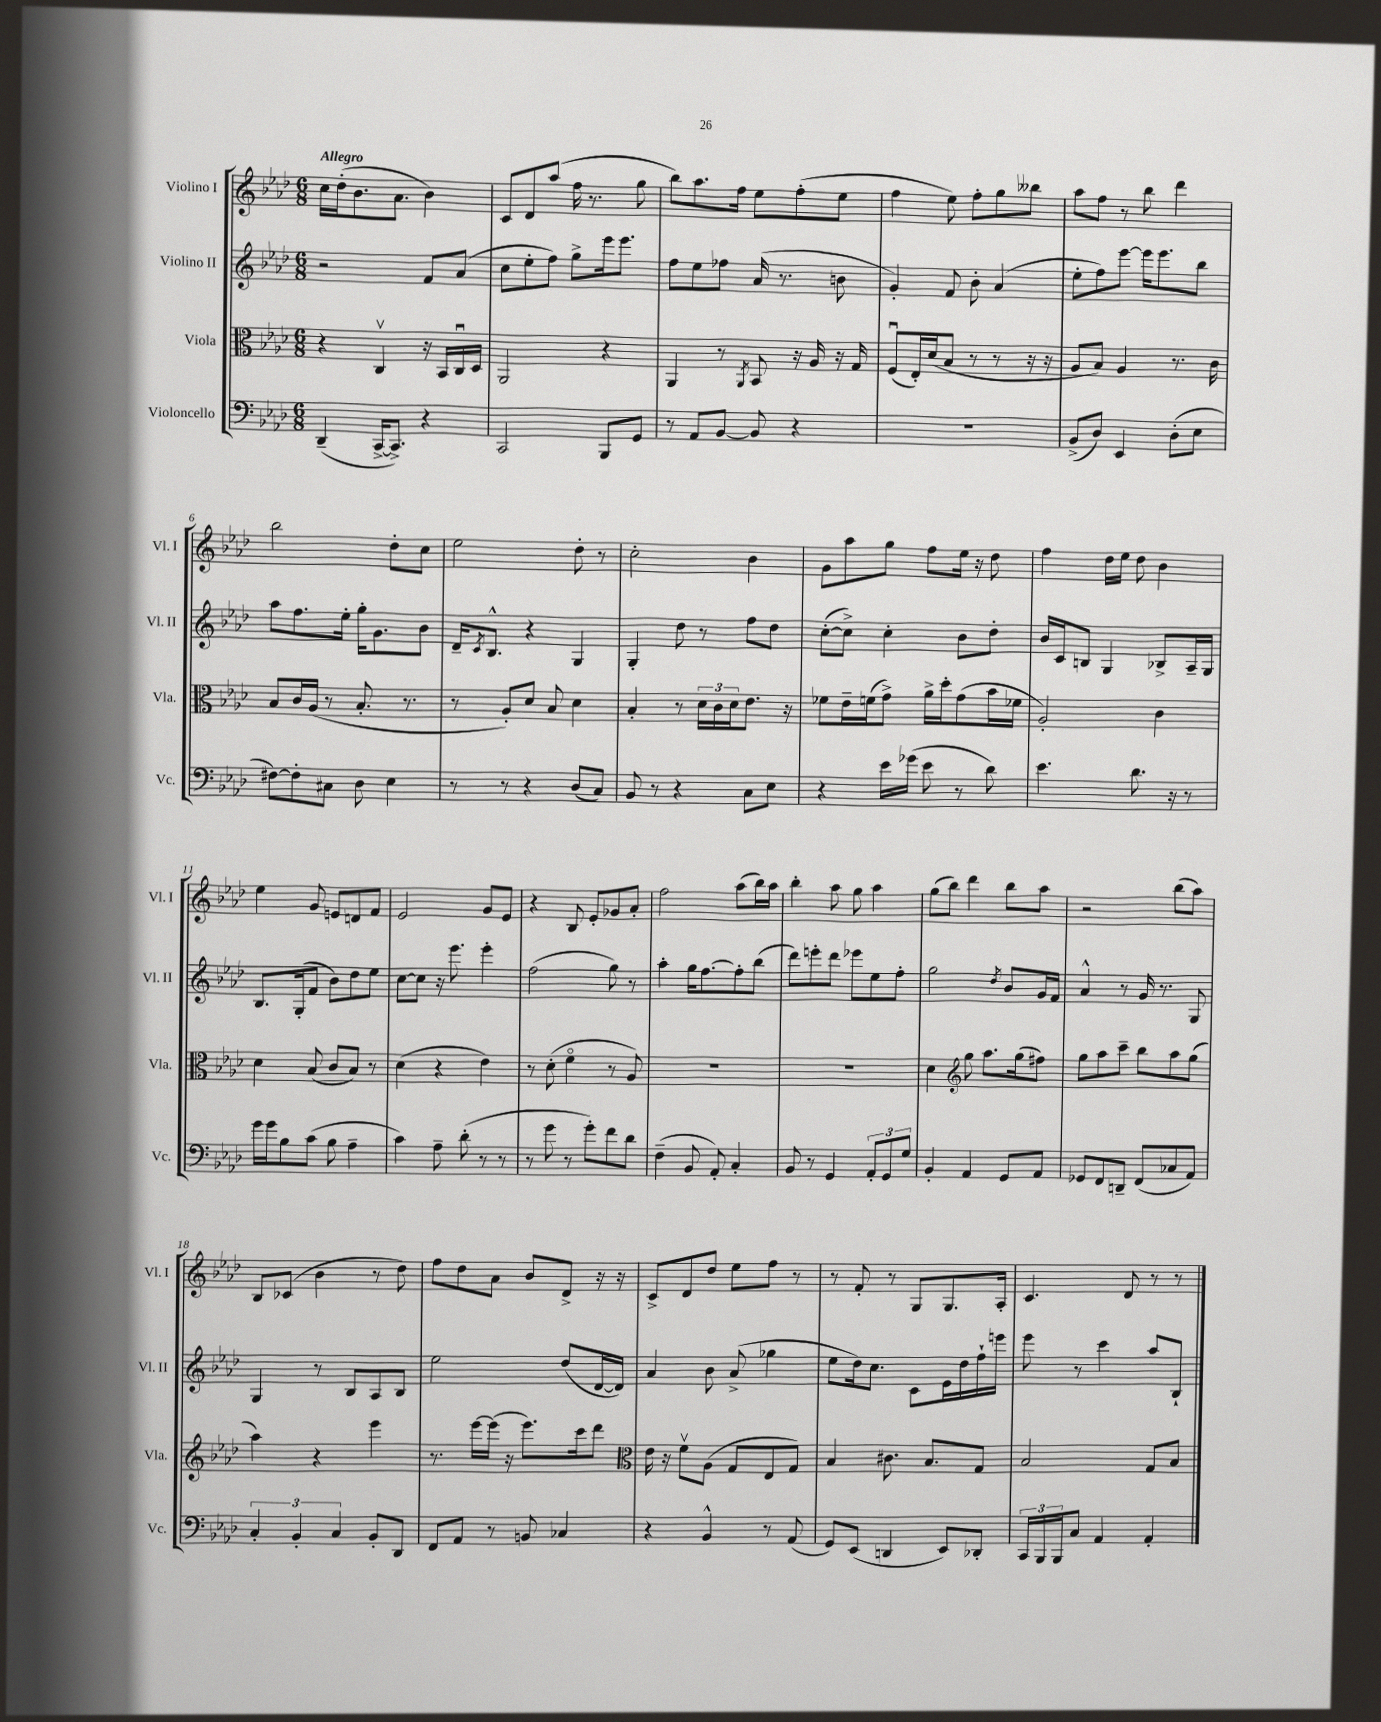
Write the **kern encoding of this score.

**kern	**kern	**kern	**kern
*staff4	*staff3	*staff2	*staff1
*clefF4	*clefC3	*clefG2	*clefG2
*k[b-e-a-d-]	*k[b-e-a-d-]	*k[b-e-a-d-]	*k[b-e-a-d-]
*M6/8	*M6/8	*M6/8	*M6/8
(4DD-~	4r	2r	16cc
.	.	.	(16dd-'
.	.	.	8.b-
[16CC^	4Cv	.	.
8.CC^])	.	.	8.a-
4r	16r	8f	4b-)
.	16BB-	.	.
.	16Cu	(8a-	.
.	16D-	.	.
=	=	=	=
2CC	2AA-	8cc	8c
.	.	8ee-'	8d-
.	.	8ff)	(8aa-
.	.	8gg^	16ff
.	.	.	8.r
8BBB-	4r	16eee-	.
.	.	8.eee-	.
8GG	.	.	8gg
=	=	=	=
8r	4AA-	8ff	8bb-)
8AA-	.	8ee-	8.aa-
[8BB-	8r	8ff-	.
.	.	.	16ff
.	8qAA-	.	.
8BB-]	8BB-	(16a-	8ee-
.	.	8.r	.
4r	16r	.	(8ff'
.	16A-	.	.
.	16r	8b	8ee-
.	16G	.	.
=	=	=	=
2.r	(8Fu	4g')	4ff
.	16E-')	.	.
.	(16d-	.	.
.	8B-	8f	8ee-)
.	8r	8b-'	8ff'
.	8r	(4a-	8gg
.	16r	.	8bb--
.	16r	.	.
=	=	=	=
(8BB-^	8A-	8ee-'	8aa-
8D-)	8B-)	8ff)	8ff
4EE-	4A-	[8eee-	8r
.	.	16eee-]	8bb-
.	.	8.eee-	.
(8D-'	8.r	.	4ddd-
8E-	.	8bb-	.
.	16c	.	.
=	=	=	=
[8F#)	8B-	8aa-	2bb-
8F#']	16c	8.ff	.
.	(16A-	.	.
8C#	8r	.	.
.	.	16ee-'	.
8D-	8.B-'	16gg'	.
.	.	8.g	.
4E-	.	.	8dd-'
.	8.r	.	.
.	.	8b-	8cc
=	=	=	=
8r	8r	16d-~	2ee-
.	.	8qc	.
.	.	8.B-^^	.
8r	8A-')	.	.
4r	8d-	4r	.
.	8B-	.	.
(8D-	4d-	4G	8dd-'
8C)	.	.	8r
=	=	=	=
8BB-	4B-'	4G'	2cc'
8r	.	.	.
4r	8r	8dd-	.
.	24d-	8r	.
.	24c	.	.
.	24d-	.	.
8C	8.e-	8ff	4b-
8E-	.	8dd-	.
.	16r	.	.
=	=	=	=
4r	8f-	([8cc'	8g
.	16e-~	8cc^])	8aa-
.	(16f	.	.
16e-	8g^)	4cc'	8gg
(16g-	.	.	.
8e-	16a-^	.	8ff
.	16dd-'	.	.
8r	(8g	8b-	16ee-
.	.	.	16r
8d-)	16b-	8dd-'	8dd-
.	16f-	.	.
=	=	=	=
4.e-	2A-')	16b-	4ff
.	.	16c	.
.	.	8B	.
.	.	4G	16dd-
.	.	.	16ee-
8.d-	.	.	8dd-
.	4c	8B-^	4b-
16r	.	.	.
8r	.	16A-~	.
.	.	16G	.
=	=	=	=
16g	4d-	8.B-	4ee-
16g	.	.	.
8B-	.	.	.
.	.	(16G'	.
(8c	(8B-	8f	8g
8B-	8c	8b-)	8e
4A-~	8B-)	8dd-	8d
.	8r	8ee-	8f
=	=	=	=
4c)	(4d-	[8cc	2e-
.	.	8cc]	.
8A-~	4r	16r	.
.	.	8.eee-	.
(8d-'	.	.	.
8r	4e-)	4eee-'	8g
8r	.	.	8e-
=	=	=	=
8r	8r	(2ff	4r
8g	(8d-'	.	.
8r	4fo	.	8B-
8g')	.	.	8e-'
8f	8r	8gg)	8g-
8d-	8A-)	8r	8a-'
=	=	=	=
(4F~	2.r	4aa-'	2ff
8BB-	.	16gg	.
.	.	[8.ff	.
8AA-')	.	.	.
4C'	.	8ff']	(8aa-
.	.	(8bb-	16bb-)
.	.	.	16aa-
=	=	=	=
8BB-	2.r	8ddd-)	4bb-'
8r	.	8eee'	.
4GG	.	8ddd-	8aa-
.	.	8eee-	8gg
12AA-'	.	8ee-	4aa-
12GG	.	.	.
.	.	8ff'	.
12G	.	.	.
=	=	=	=
4BB-'	4d-	2gg	(8gg
.	.	.	8bb-)
*	*clefG2	*	*
4AA-	8gg	.	4ddd-
.	8.aa-	.	.
.	.	8qdd-	.
8GG	.	8b-	8bb-
.	(16gg	.	.
8AA-	8ff#)	16g	8aa-
.	.	16f	.
=	=	=	=
8GG-	8gg	4a-^^	2r
8FF	8aa-	.	.
8DD~	8ccc~	8r	.
(8FF	8bb-	16g	.
.	.	8.r	.
8C-	8aa-	.	(8bb-
8AA-)	(8gg	8G	8aa-)
=	=	=	=
6C'	4aa-)	4G	8B-
.	.	.	(8c-
6BB-'	.	.	.
.	4r	8r	4b-
6C	.	.	.
.	.	8B-	.
8BB-'	4eee-	8A-	8r
8DD-	.	8B-	8dd-)
=	=	=	=
8FF	8.r	2ee-	8ff
8AA-	.	.	8dd-
.	[16eee-	.	.
8r	(16eee-]	.	8a-
.	16r	.	.
8BB	8.eee-)	.	8b-
4C-	.	(8dd-	8d-^
.	16ccc	.	.
.	8ddd-	[16d-	16r
.	.	16d-])	16r
=	=	=	=
*	*clefC3	*	*
4r	16e-	4a-	8c^
.	16r	.	.
.	8fv	.	8d-
4BB-^^	(8A-	8b-	8dd-
.	8G	(8a-^	8ee-
8r	8E-	4gg-	8ff
(8AA-	8G)	.	8r
=	=	=	=
8GG)	4B-	8ee-	8r
(8EE-	.	16dd-)	8f'
.	.	8.cc	.
4DD	8.c#	.	8r
.	.	8c	8G
.	8.B-	.	.
8EE-)	.	16e-	8.G
.	.	16dd-	.
8DD-'	8G	16ff`	.
.	.	16eee	16A-'
=	=	=	=
24CC	2B-	8eee-	4.c
24BBB-	.	.	.
24BBB-	.	.	.
8C	.	8r	.
4AA-	.	4ccc	.
.	.	.	8d-
4AA-'	8G	8aa-	8r
.	8B-	8B-`	8r
==	==	==	==
*-	*-	*-	*-
